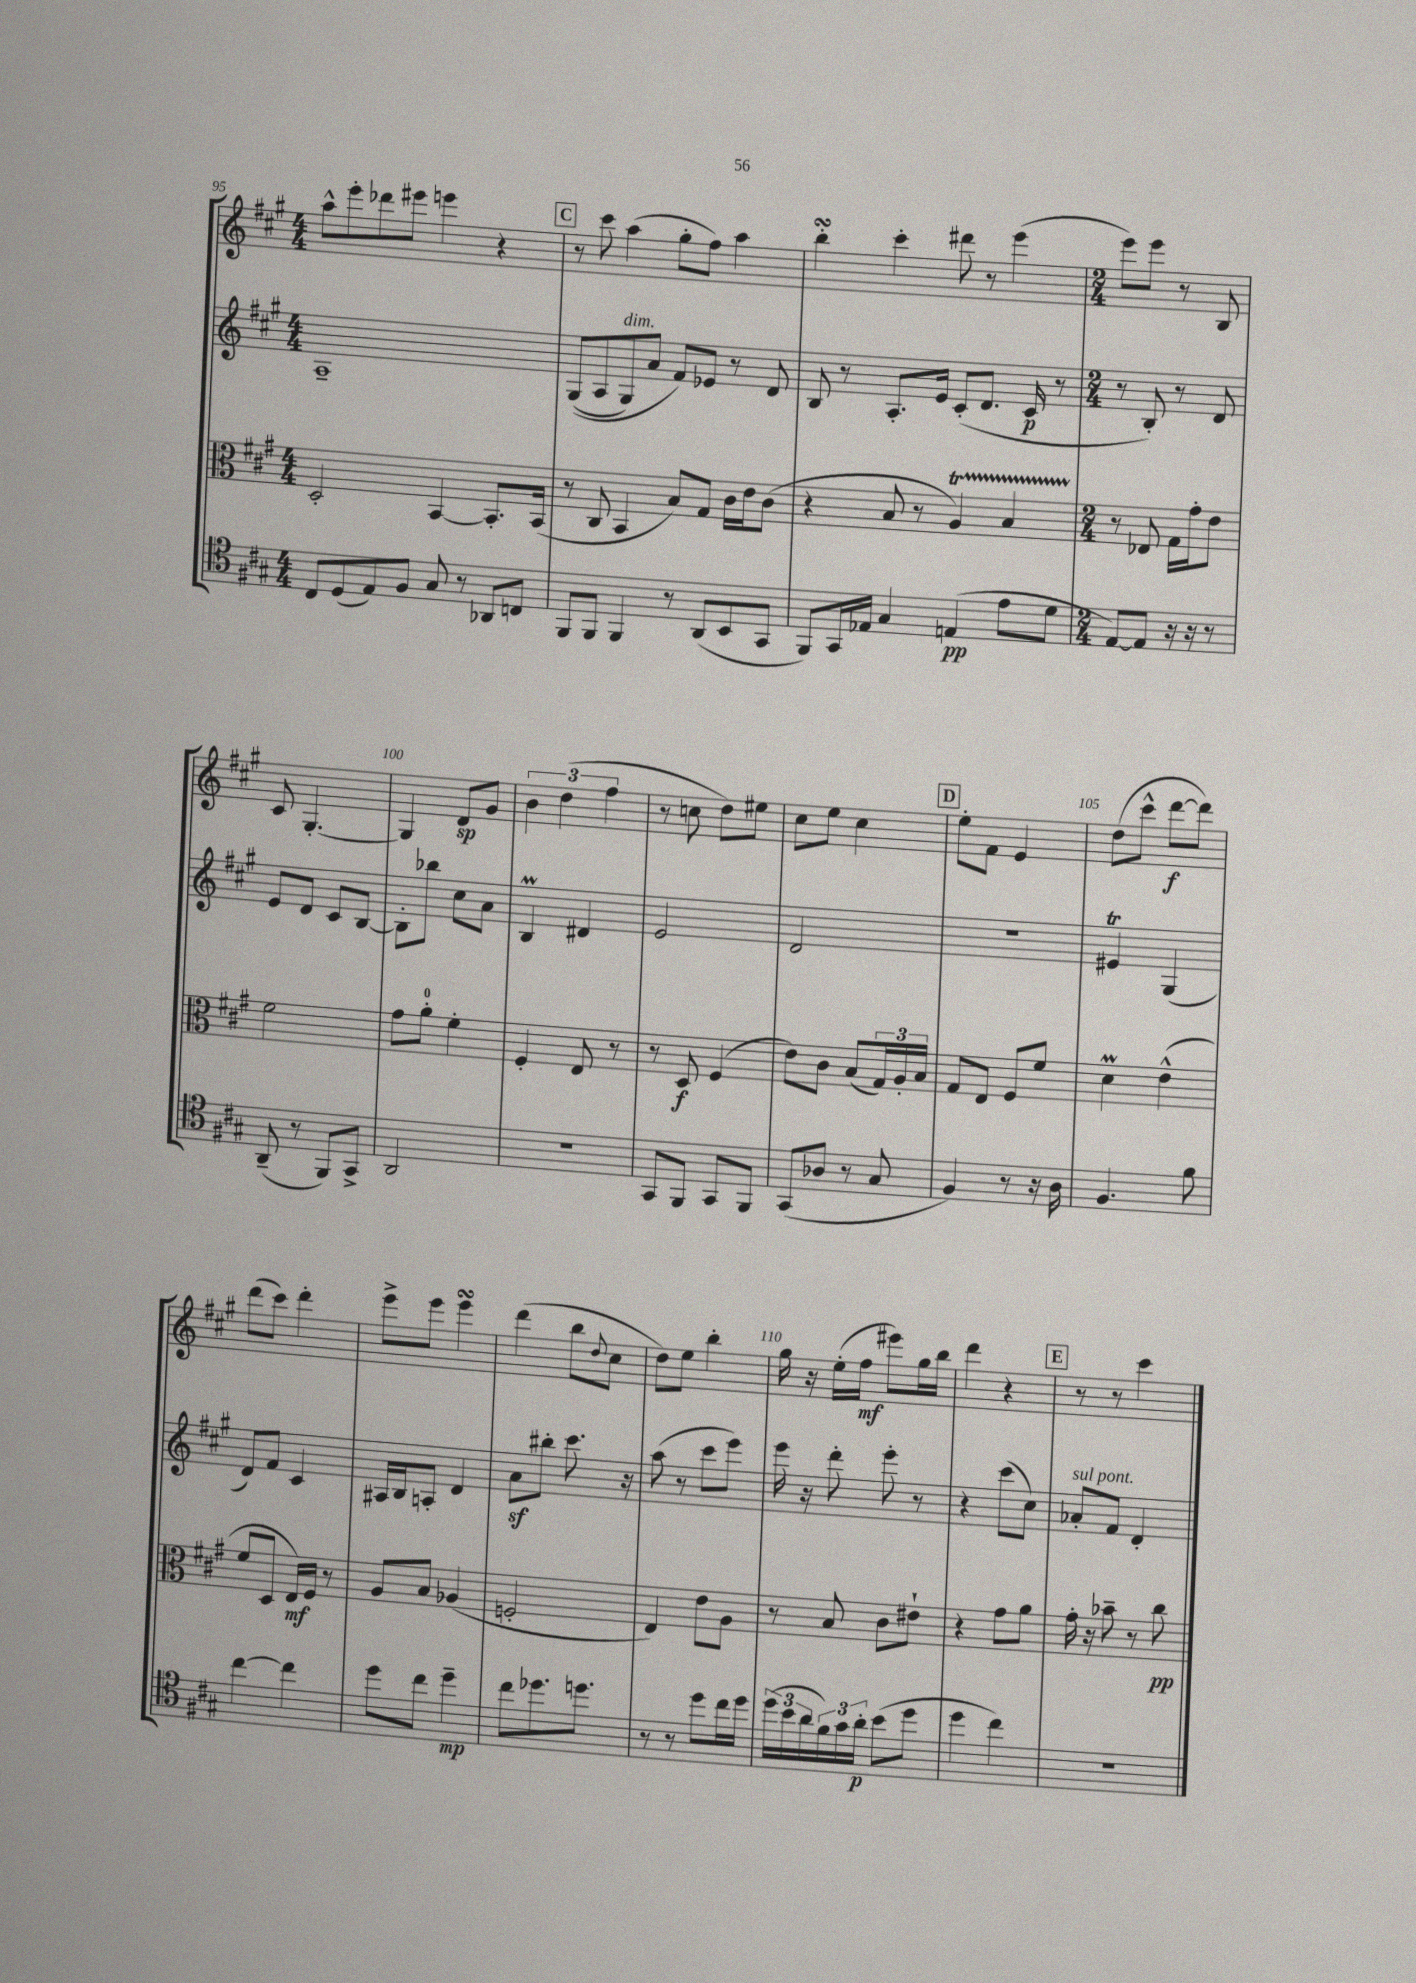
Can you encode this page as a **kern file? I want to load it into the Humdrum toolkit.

**kern	**dynam	**kern	**dynam	**kern	**dynam	**kern	**dynam
*part4	*part4	*part3	*part3	*part2	*part2	*part1	*part1
*staff4	*staff4	*staff3	*staff3	*staff2	*staff2	*staff1	*staff1
*clefC4	*	*clefC3	*	*clefG2	*	*clefG2	*
*k[f#c#g#]	*	*k[f#c#g#]	*	*k[f#c#g#]	*	*k[f#c#g#]	*
*M4/4	*	*M4/4	*	*M4/4	*	*M4/4	*
=95	=95	=95	=95	=95	=95	=95	=95
8C#/L	.	2D'/	.	1A~	.	8aa^^\L	.
(8D/	.	.	.	.	.	8eee'\	.
8E/)	.	.	.	.	.	8ddd-X\	.
8F#/J	.	.	.	.	.	8eee#X\J	.
8G#/	.	[4BB/	.	.	.	4eeen\	.
8r	.	.	.	.	.	.	.
8AA-X/L	.	8.BB'/L]	.	.	.	4r	.
8Cn/J	.	.	.	.	.	.	.
.	.	(16BB/Jk	.	.	.	.	.
!!LO:REH:place=s1:t=C
=96	=96	=96	=96	=96	=96	=96	=96
8FF#/L	.	8r	.	((8G#/L	.	8r	.
8FF#/J	.	8C#/	.	8A/	.	8ccc#\	.
!	!	!	!	!LO:TX:a:i:t=dim.	!	!	!
4FF#/	.	4BB/	.	8G#/)	.	(4aa\	.
.	.	.	.	8a/J	.	.	.
8r	.	8B/L)	.	8f#/L)	.	8gg#'\L	.
(8AA/L	.	8G#/J	.	8e-X/J	.	8ff#\J)	.
8BB/	.	16c#\LL	.	8r	.	4aa\	.
.	.	16e\J	.	.	.	.	.
8GG#/J	.	(8c#\J	.	8d/	.	.	.
=97	=97	=97	=97	=97	=97	=97	=97
8FF#/L)	.	4r	.	8B/	.	4bbsSSS'\	.
16GG#/L	.	.	.	8r	.	.	.
16E-X/JJ	.	.	.	.	.	.	.
4G#/	.	8B/	.	8.A'/L	.	4ccc#'\	.
.	.	8r	.	.	.	.	.
.	.	.	.	16e/Jk	.	.	.
(4En/	pp	4AT/)	.	(8c#'/L	.	8ddd#X\	.
.	.	.	.	8.d/J	.	8r	.
8e\L	.	4BTTT/	.	.	.	(4eee\	.
.	.	.	.	16c#/	p	.	.
8d\J	.	.	.	8r	.	.	.
=98	=98	=98	=98	=98	=98	=98	=98
*M2/4	*	*M2/4	*	*M2/4	*	*M2/4	*
[8E/L)	.	8r	.	8r	.	8eee\L)	.
8E/J]	.	8E-X/	.	8B'/)	.	8eee\J	.
16r	.	16G#\LL	.	8r	.	8r	.
16r	.	16g#'\J	.	.	.	.	.
8r	.	8e\J	.	8d/	.	8B/	.
!!LO:LB:g=z
=99	=99	=99	=99	=99	=99	=99	=99
(8AA~/	.	2f#\	.	8e/L	.	8c#/	.
8r	.	.	.	8d/J	.	[4.G#'/	.
8FF#/L)	.	.	.	8c#/L	.	.	.
8GG#^/J	.	.	.	[8B/J	.	.	.
=100	=100	=100	=100	=100	=100	=100	=100
2AA/	.	8g#\L	.	8B'\L]	.	4G#/]	.
.	.	8a'\J	.	8bb-X\J	.	.	.
.	.	4f#'\	.	8cc#\L	.	8d/L	sp
.	.	.	.	8a\J	.	8g#/J	.
=101	=101	=101	=101	=101	=101	=101	=101
2r	.	4F#'/	.	4BM/	.	6b\	.
.	.	.	.	.	.	(6dd\	.
.	.	8E/	.	4d#X/	.	.	.
.	.	.	.	.	.	6ff#\	.
.	.	8r	.	.	.	.	.
=102	=102	=102	=102	=102	=102	=102	=102
8GG#/L	.	8r	.	2e/	.	8r	.
8FF#/J	.	8D/	f	.	.	8ccn\	.
8GG#/L	.	(4F#/	.	.	.	8dd\L)	.
8FF#/J	.	.	.	.	.	8ee#X\J	.
=103	=103	=103	=103	=103	=103	=103	=103
(8GG#/L	.	8e\L)	.	2d/	.	8cc#\L	.
8A-X/J	.	8c#\J	.	.	.	8ee\J	.
8r	.	(8B/L	.	.	.	4cc#\	.
8G#/	.	24G#/L)	.	.	.	.	.
.	.	24A'/	.	.	.	.	.
.	.	24B/JJ	.	.	.	.	.
!!LO:REH:place=s1:t=D
=104	=104	=104	=104	=104	=104	=104	=104
4F#/)	.	8G#/L	.	2r	.	8ee'\L	.
.	.	8E/J	.	.	.	8f#\J	.
8r	.	8F#/L	.	.	.	4e/	.
16r	.	8f#/J	.	.	.	.	.
16A\	.	.	.	.	.	.	.
=105	=105	=105	=105	=105	=105	=105	=105
4.F#/	.	4dM\	.	4e#Xt/	.	(8dd\L	.
.	.	.	.	.	.	8ccc#^^\J	.
.	.	(4e^^\	.	(4G#/	.	[8ddd\L	f
8f#\	.	.	.	.	.	8ddd\J])	.
!!LO:LB:g=z
=106	=106	=106	=106	=106	=106	=106	=106
[4cc#\	.	8f#/L	.	8d/L)	.	(8ddd\L	.
.	.	8D/J	.	8f#/J	.	8ccc#\J)	.
4cc#\]	.	16E/LL)	mf	4c#/	.	4ddd'\	.
.	.	16F#/JJ	.	.	.	.	.
.	.	8r	.	.	.	.	.
=107	=107	=107	=107	=107	=107	=107	=107
8dd\L	.	8A/L	.	16A#X/LL	.	8eee^\L	.
.	.	.	.	16B/J	.	.	.
8cc#\J	.	8B/J	.	8An'/J	.	8eee\J	.
4dd~\	mp	(4A-X/	.	4d/	.	4eeesSSS\	.
=108	=108	=108	=108	=108	=108	=108	=108
8cc#\L	.	2Fn'/	.	8az\L	.	(4ddd\	.
8.dd-X\	.	.	.	8bb#X'\J	.	.	.
.	.	.	.	8.ccc#\	.	8bb\L	.
8.ddn\J	.	.	.	.	.	.	.
.	.	.	.	.	.	8qqdd/	.
.	.	.	.	.	.	8cc#\J	.
.	.	.	.	16r	.	.	.
=109	=109	=109	=109	=109	=109	=109	=109
8r	.	4E/)	.	(8aa\	.	8dd\L)	.
8r	.	.	.	8r	.	8ee\J	.
8dd\L	.	8e\L	.	8ccc#\L	.	4bb'\	.
16cc#\L	.	8A\J	.	8eee\J)	.	.	.
16dd\JJ	.	.	.	.	.	.	.
=110	=110	=110	=110	=110	=110	=110	=110
(24dd\LL	.	8r	.	16eee\	.	16gg#\	.
24b\	.	.	.	.	.	.	.
.	.	.	.	16r	.	16r	.
24a\	.	.	.	.	.	.	.
24f#\)	.	8B/	.	8ddd'\	.	(16ee'\LL	.
24g#\	.	.	.	.	.	.	.
.	.	.	.	.	.	16ff#\JJ	mf
24a'\JJ	p	.	.	.	.	.	.
(8b\L	.	8c#\L	.	8eee'\	.	8eee#X\L)	.
8dd\J	.	8e#X`\J	.	8r	.	16gg#\L	.
.	.	.	.	.	.	16bb\JJ	.
=111	=111	=111	=111	=111	=111	=111	=111
4dd\	.	4r	.	4r	.	4ddd\	.
4cc#\)	.	8g#\L	.	(8ccc#\L	.	4r	.
.	.	8a\J	.	8cc#\J)	.	.	.
!!LO:REH:place=s1:t=E
=112	=112	=112	=112	=112	=112	=112	=112
!	!	!	!	!LO:TX:a:i:t=sul pont.	!	!	!
2r	.	16g#'\	.	8a-X'/L	.	8r	.
.	.	16r	.	.	.	.	.
.	.	8b-X~\	.	8f#/J	.	8r	.
.	.	8r	.	4d'/	.	4ccc#\	.
.	.	8cc#\	pp	.	.	.	.
==	==	==	==	==	==	==	==
*-	*-	*-	*-	*-	*-	*-	*-
